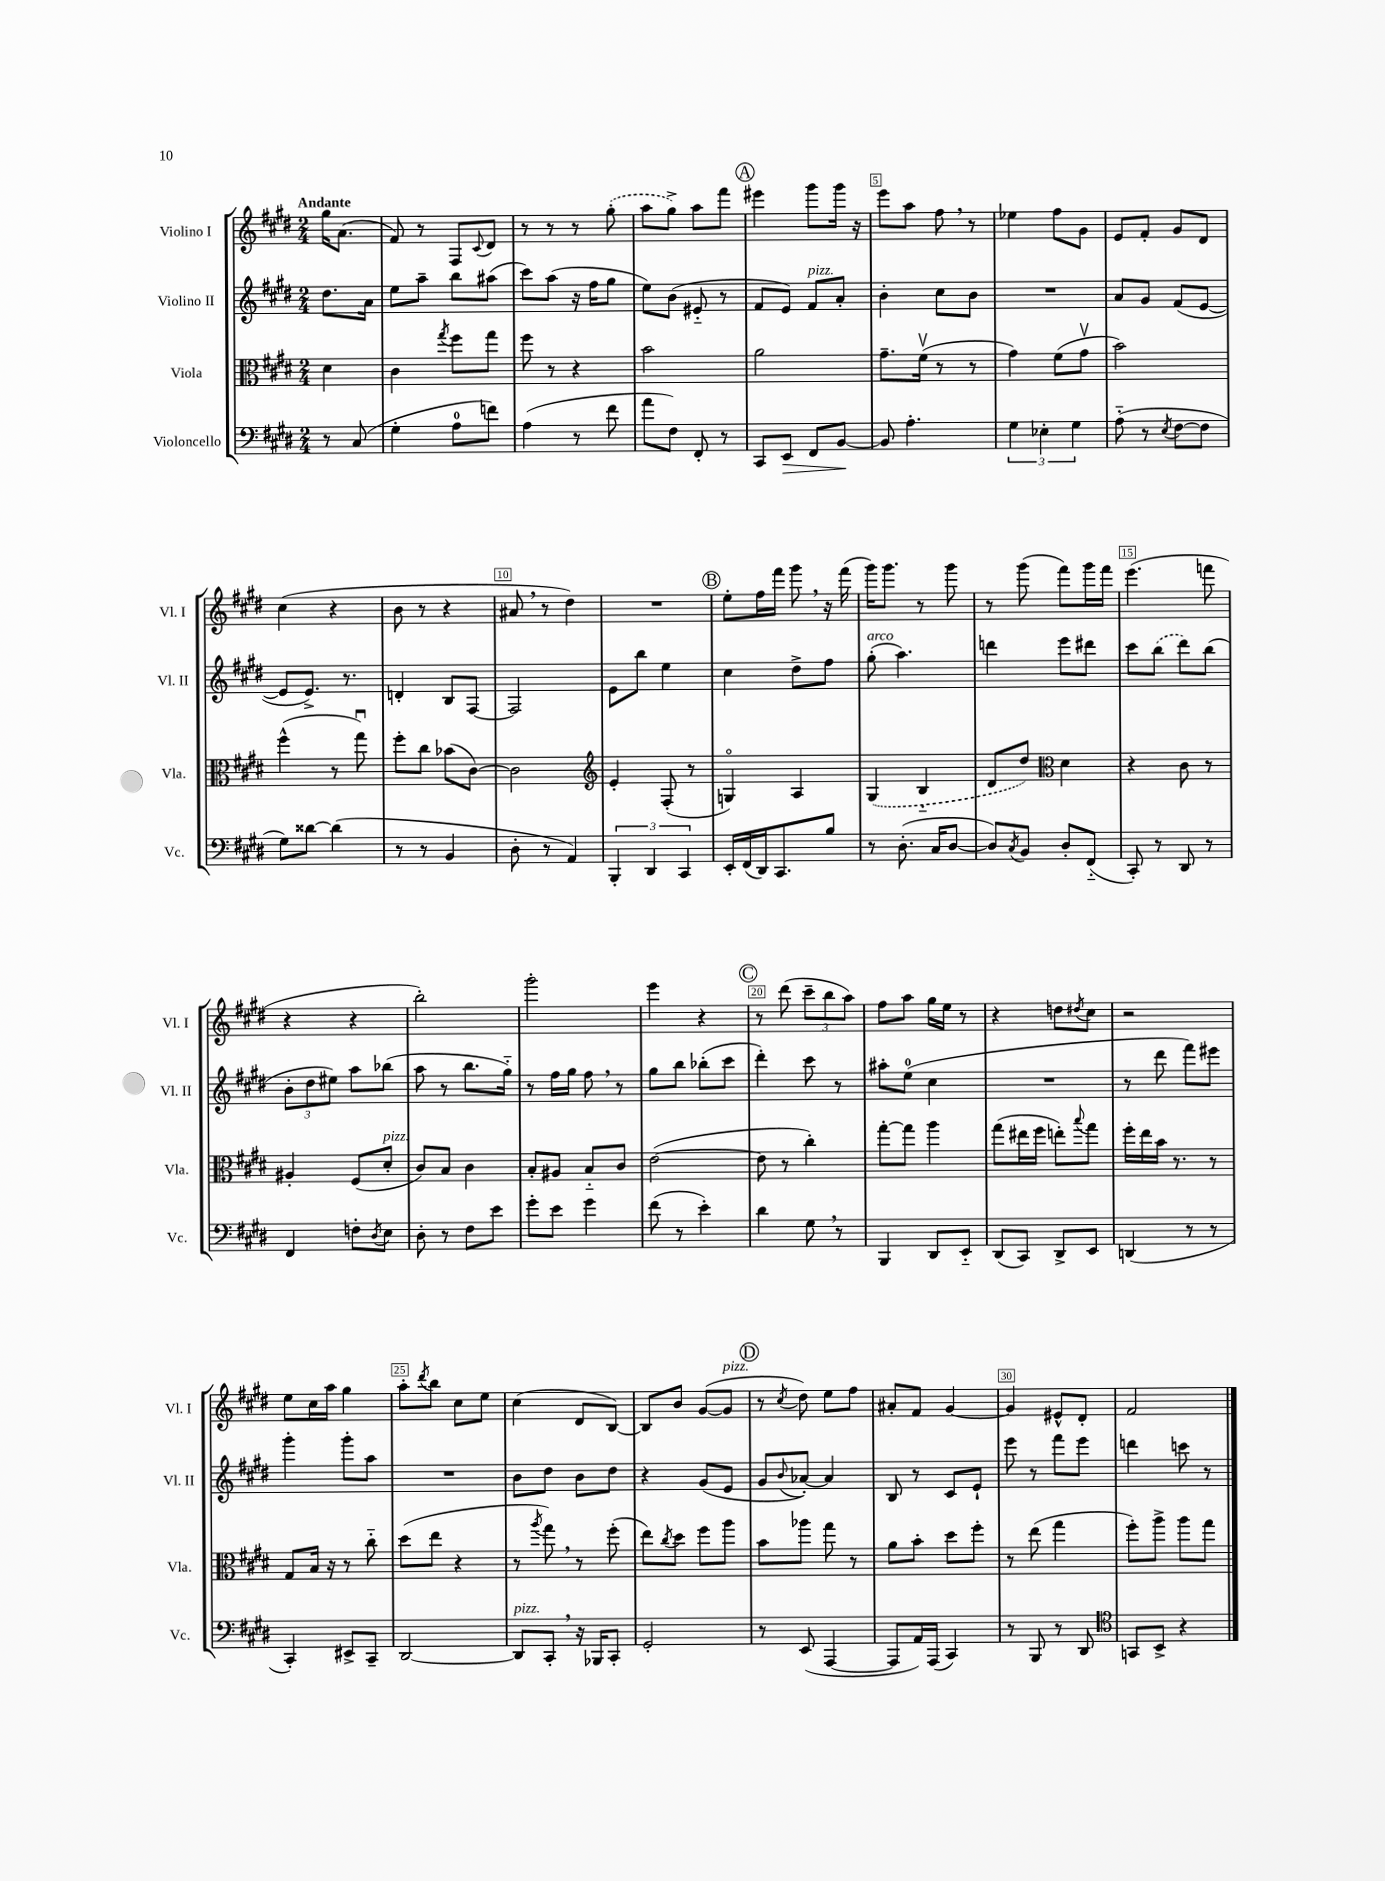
<<
\new StaffGroup <<
\new Staff = "s0" \with { instrumentName = "Violino I" shortInstrumentName = "Vl. I" } {
    \clef treble \key e \major \numericTimeSignature \time 2/4 \partial 4 \tempo "Andante"
    gis''16 a'8.( |
    fis'8) r8 fis8 \appoggiatura { cis'8 } dis'8 |
    r8 r8 r8 \once \slurDashed gis''8-.( |
    a''8 gis''8->) a''8 fis'''8 |
    \mark \markup { \circle "A" } eis'''4 gis'''8 gis'''16 r16 |
    e'''8 a''8 fis''8 \breathe r8 |
    ees''4 fis''8 gis'8 |
    e'8 fis'8-. gis'8 dis'8 |
    cis''4( r4 |
    b'8 r8 r4 |
    ais'8 \breathe r8 dis''4) |
    R2 |
    \mark \markup { \circle "B" } e''8-. fis''16 fis'''16 gis'''8 \breathe r16 fis'''16( |
    gis'''16) gis'''8. r8 gis'''8 |
    r8 gis'''8( fis'''8) gis'''16 fis'''16 |
    e'''4.( f'''8 |
    r4 r4 |
    b''2-.) |
    gis'''2-. |
    e'''4 r4 |
    \mark \markup { \circle "C" } r8 dis'''8( \tuplet 3/2 { cis'''8-- b''8 a''8) } |
    fis''8 a''8 gis''16 e''16 r8 |
    r4 d''8 \acciaccatura { dis''8 } cis''8 |
    r2 |
    e''8 cis''16 a''16 gis''4 |
    a''8-. \acciaccatura { dis'''8 } b''8 cis''8 e''8 |
    cis''4( dis'8 b8~) |
    b8 b'8 gis'8~( gis'8^\markup { \italic "pizz." } |
    \mark \markup { \circle "D" } r8 \acciaccatura { cis''8 } dis''8) e''8 fis''8 |
    ais'8-. fis'8 gis'4~ |
    gis'4 eis'8-^ dis'8-. |
    fis'2 \bar "|." |
}
\new Staff = "s1" \with { instrumentName = "Violino II" shortInstrumentName = "Vl. II" } {
    \clef treble \key e \major \numericTimeSignature \time 2/4 \partial 4
    dis''8. a'16 |
    e''8 a''8-- b''8 ais''8( |
    cis'''8) a''8( r16 fis''16 gis''8 |
    e''8) b'8( eis'8-_ r8 |
    \mark \markup { \circle "A" } fis'8 e'8) fis'8^\markup { \italic "pizz." } a'8-. |
    b'4-. cis''8 b'8 |
    R2 |
    a'8 gis'8 fis'8( e'8~ |
    e'8 e'8.->) r8. |
    d'4-. b8 fis8~ |
    fis2 |
    e'8 b''8 e''4 |
    \mark \markup { \circle "B" } cis''4 dis''8-> fis''8 |
    gis''8-.^\markup { \italic "arco" }( a''4.) |
    d'''4 e'''8 dis'''8 |
    cis'''8 \once \slurDashed b''8( dis'''8) b''8( |
    \tuplet 3/2 { b'8-. dis''8 eis''8) } a''8 bes''8( |
    a''8 r8 b''8. gis''16-_) |
    r8 fis''16 gis''16 fis''8 \breathe r8 |
    gis''8 b''8 bes''8-.( cis'''8 |
    \mark \markup { \circle "C" } dis'''4-.) cis'''8 r8 |
    ais''8-. e''8-0( cis''4 |
    R2 |
    r8 dis'''8 fis'''8) eis'''8 |
    gis'''4-. gis'''8-. a''8 |
    R2 |
    b'8 dis''8 b'8 dis''8 |
    r4 gis'8( e'8 |
    \mark \markup { \circle "D" } gis'8 \appoggiatura { b'8 } aes'8~-.) aes'4 |
    b8 r8 cis'8 e'8-! |
    e'''8 r8 fis'''8 e'''8 |
    d'''4 c'''8 r8 \bar "|." |
}
\new Staff = "s2" \with { instrumentName = "Viola" shortInstrumentName = "Vla." } {
    \clef alto \key e \major \numericTimeSignature \time 2/4 \partial 4
    dis'4 |
    cis'4 \acciaccatura { gis''8 } fis''8 gis''8 |
    fis''8 r8 r4 |
    b'2 |
    \mark \markup { \circle "A" } a'2 |
    gis'8.-- fis'16\upbow( r8 r8 |
    gis'4) fis'8( gis'8\upbow |
    b'2) |
    fis''4-^( r8 gis''8\downbow) |
    fis''8-. cis''8 bes'8( cis'8~) |
    cis'2 |
    \clef treble e'4-. fis8-.( r8 |
    \mark \markup { \circle "B" } g4\flageolet) a4 |
    \once \slurDashed gis4( b4-_ |
    dis'8 dis''8) \clef alto dis'4 |
    r4 cis'8 r8 |
    ais4-. fis8( dis'8-.^\markup { \italic "pizz." } |
    cis'8) b8 cis'4 |
    b8-. ais8 b8-_ cis'8 |
    e'2~( |
    \mark \markup { \circle "C" } e'8 r8 cis''4-.) |
    gis''8~-. gis''8 a''4 |
    gis''8( eis''16 fis''16 e''8-.) \appoggiatura { b''8 } gis''8 |
    fis''16-. e''16 b'16 r8. r8 |
    gis8 b16 r16 r8 cis''8-_ |
    dis''8( e''8 r4 |
    r8 \acciaccatura { a''8 } gis''8) \breathe r8 fis''8-.( |
    e''8) \acciaccatura { cis''8 } dis''8 fis''8 a''8 |
    \mark \markup { \circle "D" } b'8 aes''8 gis''8 r8 |
    a'8 b'8-. dis''8 fis''8-. |
    r8 e''8( gis''4 |
    fis''8-.) a''8-> a''8 gis''8 \bar "|." |
}
\new Staff = "s3" \with { instrumentName = "Violoncello" shortInstrumentName = "Vc." } {
    \clef bass \key e \major \numericTimeSignature \time 2/4 \partial 4
    r8 cis8( |
    gis4-. a8-0 f'8) |
    a4( r8 fis'8 |
    a'8 fis8) fis,8-. r8 |
    \mark \markup { \circle "A" } cis,8 e,8\> fis,8 b,8~\! |
    b,8 a4.-. |
    \tuplet 3/2 { gis4 ees4-. gis4 } |
    a8-_( r8 \acciaccatura { e8 } fis8~ fis8 |
    gis8) disis'8~ disis'4( |
    r8 r8 b,4 |
    dis8-. r8 a,4) |
    \tuplet 3/2 { b,,4-. dis,4 cis,4 } |
    \mark \markup { \circle "B" } e,16-. fis,16( dis,16) cis,8. b8 |
    r8 dis8.-.( cis16 dis8~ |
    dis8) \acciaccatura { cis8 } b,8 dis8-. fis,8-_( |
    cis,8-.) r8 dis,8 r8 |
    fis,4 f8-. \acciaccatura { dis8 } e8 |
    dis8-. r8 fis8 e'8 |
    gis'8-. e'8 gis'4 |
    fis'8( r8 e'4-.) |
    \mark \markup { \circle "C" } dis'4 gis8 \breathe r8 |
    b,,4 dis,8 e,8-_ |
    dis,8( cis,8) dis,8-> e,8 |
    d,4( r8 r8 |
    cis,4-.) eis,8-> cis,8-- |
    dis,2~ |
    dis,8^\markup { \italic "pizz." } cis,8-. \breathe r16 bes,,16 cis,8-. |
    gis,2-. |
    \mark \markup { \circle "D" } r8 e,8( a,,4~ |
    a,,8 a,16) a,,16( cis,4) |
    r8 b,,8 r8 dis,8 |
    \clef tenor g,8 b,8-> r4 \bar "|." |
}
>>
>>
\layout { \context { \Score \override BarNumber.break-visibility = ##(#f #t #t) barNumberVisibility = #(every-nth-bar-number-visible 5) \override BarNumber.stencil = #(make-stencil-boxer 0.1 0.3 ly:text-interface::print) } }
